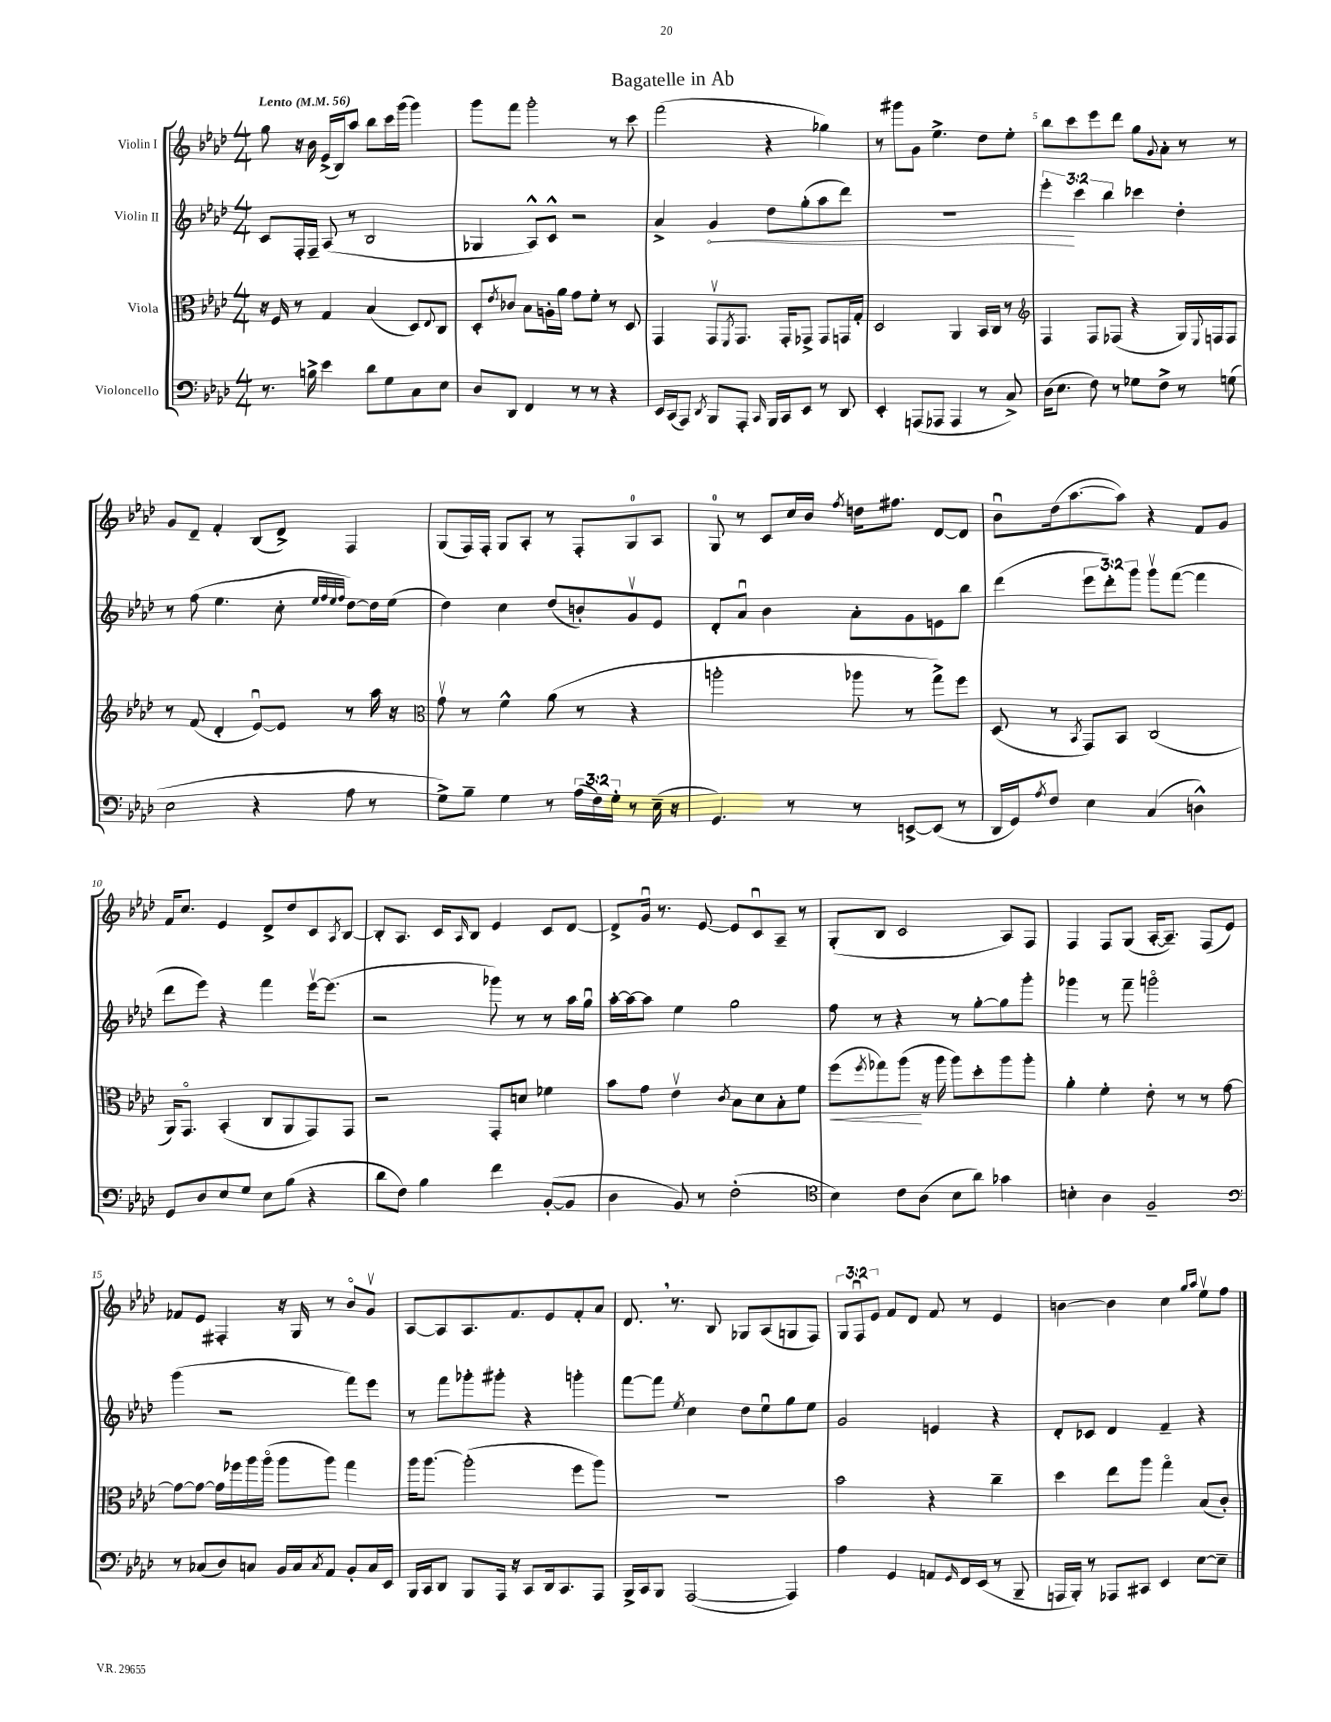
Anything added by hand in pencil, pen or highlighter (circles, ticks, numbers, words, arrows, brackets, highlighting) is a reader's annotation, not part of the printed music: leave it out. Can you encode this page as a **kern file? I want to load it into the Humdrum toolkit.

**kern	**kern	**kern	**kern
*staff4	*staff3	*staff2	*staff1
*clefF4	*clefC3	*clefG2	*clefG2
*k[b-e-a-d-]	*k[b-e-a-d-]	*k[b-e-a-d-]	*k[b-e-a-d-]
*M4/4	*M4/4	*M4/4	*M4/4
*MM56	*MM56	*MM56	*MM56
8.r	16r	8c	8gg
.	16F	.	.
.	8r	16F'	16r
16B^	.	16F~	16b-
4e-	4G	(8A-	(16e-^
.	.	.	16B-)
.	.	8r	8aa-
8d-	(4B-	2B-	8bb-
8G	.	.	16ccc
.	.	.	(16ggg
8C	8D-)	.	4ggg)
.	8qqE-	.	.
8E-	8C	.	.
=	=	=	=
8D-	8D-'	4G-	8ggg
.	8qe-	.	.
8DD-	8c-	.	8fff
4FF	8B-	8A-^^)	2ggg'
.	16A'	8c^^	.
.	16a-	.	.
8r	8g	2r	.
8r	8f'	.	.
4r	8r	.	8r
.	8D-	.	8ccc
=	=	=	=
16EE-	4GG	4a-^	(2fff
(16CC	.	.	.
8AAA-)	.	.	.
8qDD-	.	.	.
8BBB-	8GGv	4g	.
.	8qFF	.	.
8AAA-'	8.GG	.	.
16qqCC	.	.	.
16BBB-	.	8dd-	4r
16CC	16GG'	.	.
8EE-	8GG-^	(8gg'	.
8r	8GG-	8aa-	4gg-)
8DD-	16GG	8ddd-)	.
.	16G'	.	.
=	=	=	=
4EE-'	2D-	1r	8r
.	.	.	8ggg#
(8AAA	.	.	8g
8AAA-	.	.	4.ee-^
4AAA-	4AA-	.	.
8r	16BB-	.	8dd-
.	16C	.	.
8C^)	8r	.	8ee-'
=	=	=	=
*	*clefG2	*	*
(16D-	4F	6eee-'	8bb-
8.E-	.	.	.
.	.	.	8ccc
.	.	6ccc	.
8F)	8F	.	8eee-
.	.	6bb-	.
8r	(8F-	.	8ddd-
8G-	4r	4ccc-	8gg
.	.	.	8qqg
8F^	.	.	8a-'
8r	16G)	4dd-'	8r
.	8qqE-	.	.
.	16F	.	.
(8G	8F	.	8r
=	=	=	=
2E-	8r	8r	8g
.	(8f	(8ff	8d-~
.	4d-'	4.ee-	4f'
4r	[8e-u)	.	(8B-
.	8e-]	8cc'	8d-^)
.	.	32qqee-	.
.	.	32qqff	.
.	.	32qqee-	.
.	.	32qqff	.
8A-	8r	[8dd-)	4F
8r	16aa-	16dd-]	.
.	16r	(16ee-	.
=	=	=	=
*	*clefC3	*	*
8G^)	8gv	4dd-)	(8G
8B-~	8r	.	16F)
.	.	.	16F'
4G	4f^^	4cc	8G
.	.	.	8A-'
8r	(8a-	(8dd-	8r
(24A-	8r	8b')	8F'
24F)	.	.	.
24G'	.	.	.
8r	4r	8gv	8G
(16E-~	.	8e-	8A-
16r	.	.	.
=	=	=	=
4.GG)	2aa'	8d-'	8G
.	.	8a-u	8r
.	.	4b-	8c
8r	.	.	16cc
.	.	.	16b-
.	.	.	8qff
8r	8aa-	8a-'	16dd
.	.	.	8.ff#
[8EE^	8r	8g	.
(8EE]	8gg^)	8e	[8d-
8r	8ff	8bb-	8d-]
=	=	=	=
16DD-	(8D-	(4ddd-	8b-u
16GG)	.	.	.
8qA-	.	.	.
8F	8r	.	(16dd-
.	.	.	[8.aa-
.	8qBB-	.	.
4E-	8GG)	12eee-	.
.	.	12ddd-')	.
.	8BB-	.	8aa-])
.	.	12ggg	.
(4C	(2C	8gggv	4r
.	.	([8fff	.
4D^^)	.	4fff]	8f
.	.	.	8g
=	=	=	=
8GG	16AA-)	8ddd-	16f
.	8.GGo	.	8.cc
8D-	.	8eee-)	.
8E-	(4BB-'	4r	4e-
8G	.	.	.
8E-	8C	4fff	8d-^
(8B-	8AA-	.	8dd-
4r	8GG)	[16eee-v	8c
.	.	(8.eee-]	.
.	.	.	8qA-
.	8GG	.	[8B-
=	=	=	=
8d-	2r	2r	8B-']
8F)	.	.	8.A-
4B-	.	.	.
.	.	.	16c
.	.	.	16qqA-
.	.	.	8B-
4f	8GG'	8ggg-)	4e-
.	8d	8r	.
([8BB-'	4f-	8r	8c
8BB-]	.	16aa-	[8d-
.	.	16ggu	.
=	=	=	=
4D-	8b-	[16aa-'	8d-^]
.	.	16aa-_	.
.	8g	8aa-]	16gu
.	.	.	8.r
8BB-)	4e-v	4ee-	.
8r	.	.	[8e-
.	8qc	.	.
(2F'	8B-	2gg	8e-]
.	8d-	.	8cu
.	8B-'	.	8A-~
.	8f	.	8r
=	=	=	=
*clefC4	*	*	*
4B-)	(8ff	8ff	(8G'
.	8qff	.	.
.	8gg-)	8r	8B-
8c	(8aa-	4r	2c
(8A-	16r	.	.
.	16aa-	.	.
8B-	8aa-)	8r	.
8a-)	8dd-'	[8gg'	.
4g-	8aa-	8gg]	8A-)
.	8aa-'	8ggg'	8F
=	=	=	=
4B'	4a-'	4ggg-	4F
4A-	4f'	8r	8F
.	.	8fff~	(8G
2F~	8e-'	2gggo	[16A-'
.	.	.	8.A-~])
.	8r	.	.
.	8r	.	(8F
.	[8g	.	8e-)
=	=	=	=
*clefF4	*	*	*
8r	8g_	(4ggg	8f-
(8C-	8g_	.	8e-
8D-)	16g]	2r	4F#'
.	16ff-	.	.
8C	16aa-	.	.
.	(16aa-o	.	.
16BB-	8aa-	.	16r
16C	.	.	16G
8qC	.	.	.
8AA-	8aa-)	.	8r
8BB-'	4gg	8fff)	8b-o
16C	.	8eee-	8gv
16EE-	.	.	.
=	=	=	=
16BBB-	16aa-	8r	[8A-
16CC	[8.aa-	.	.
8DD-	.	8fff	8A-]
8BBB-	(2aa-']	8ggg-'	8.A-
16AAA-	.	8ggg#'	.
16r	.	.	8.f
8CC	.	4r	.
16DD-	.	.	8e-
8.CC	.	.	.
.	8ff	4ggg'	8f'
8AAA-	8aa-)	.	8a-
=	=	=	=
16BBB-^	1r	[8fff	8.d-
16CC	.	.	.
8BBB-	.	8fff]	.
.	.	.	8.r
.	.	8qee-	.
([2AAA-	.	4cc	.
.	.	.	8B-
.	.	8dd-	8G-
.	.	8ee-u	(8A-
4AAA-])	.	8gg	8G
.	.	8ee-	8F)
=	=	=	=
4A-	2b-	2g	12G
.	.	.	12Fu
.	.	.	12e-
4GG	.	.	8f
.	.	.	8d-
8AA	4r	4e	8f
16qqGG	.	.	.
16FF	.	.	8r
(16EE-	.	.	.
8r	4cc~	4r	4e-
8BBB-~	.	.	.
=	=	=	=
16AAA	4dd-	8d-'	[4b
16BBB-')	.	.	.
8r	.	8c-	.
8AAA-	8ee-	4d-	4b]
8CC#	8aa-	.	.
4EE-	4ggo	4f~	4cc
.	.	.	16qqgg
.	.	.	16qqaa-
[8E-	(8B-	4r	8ee-v
8E-~]	8c')	.	8ff
==	==	==	==
*-	*-	*-	*-
